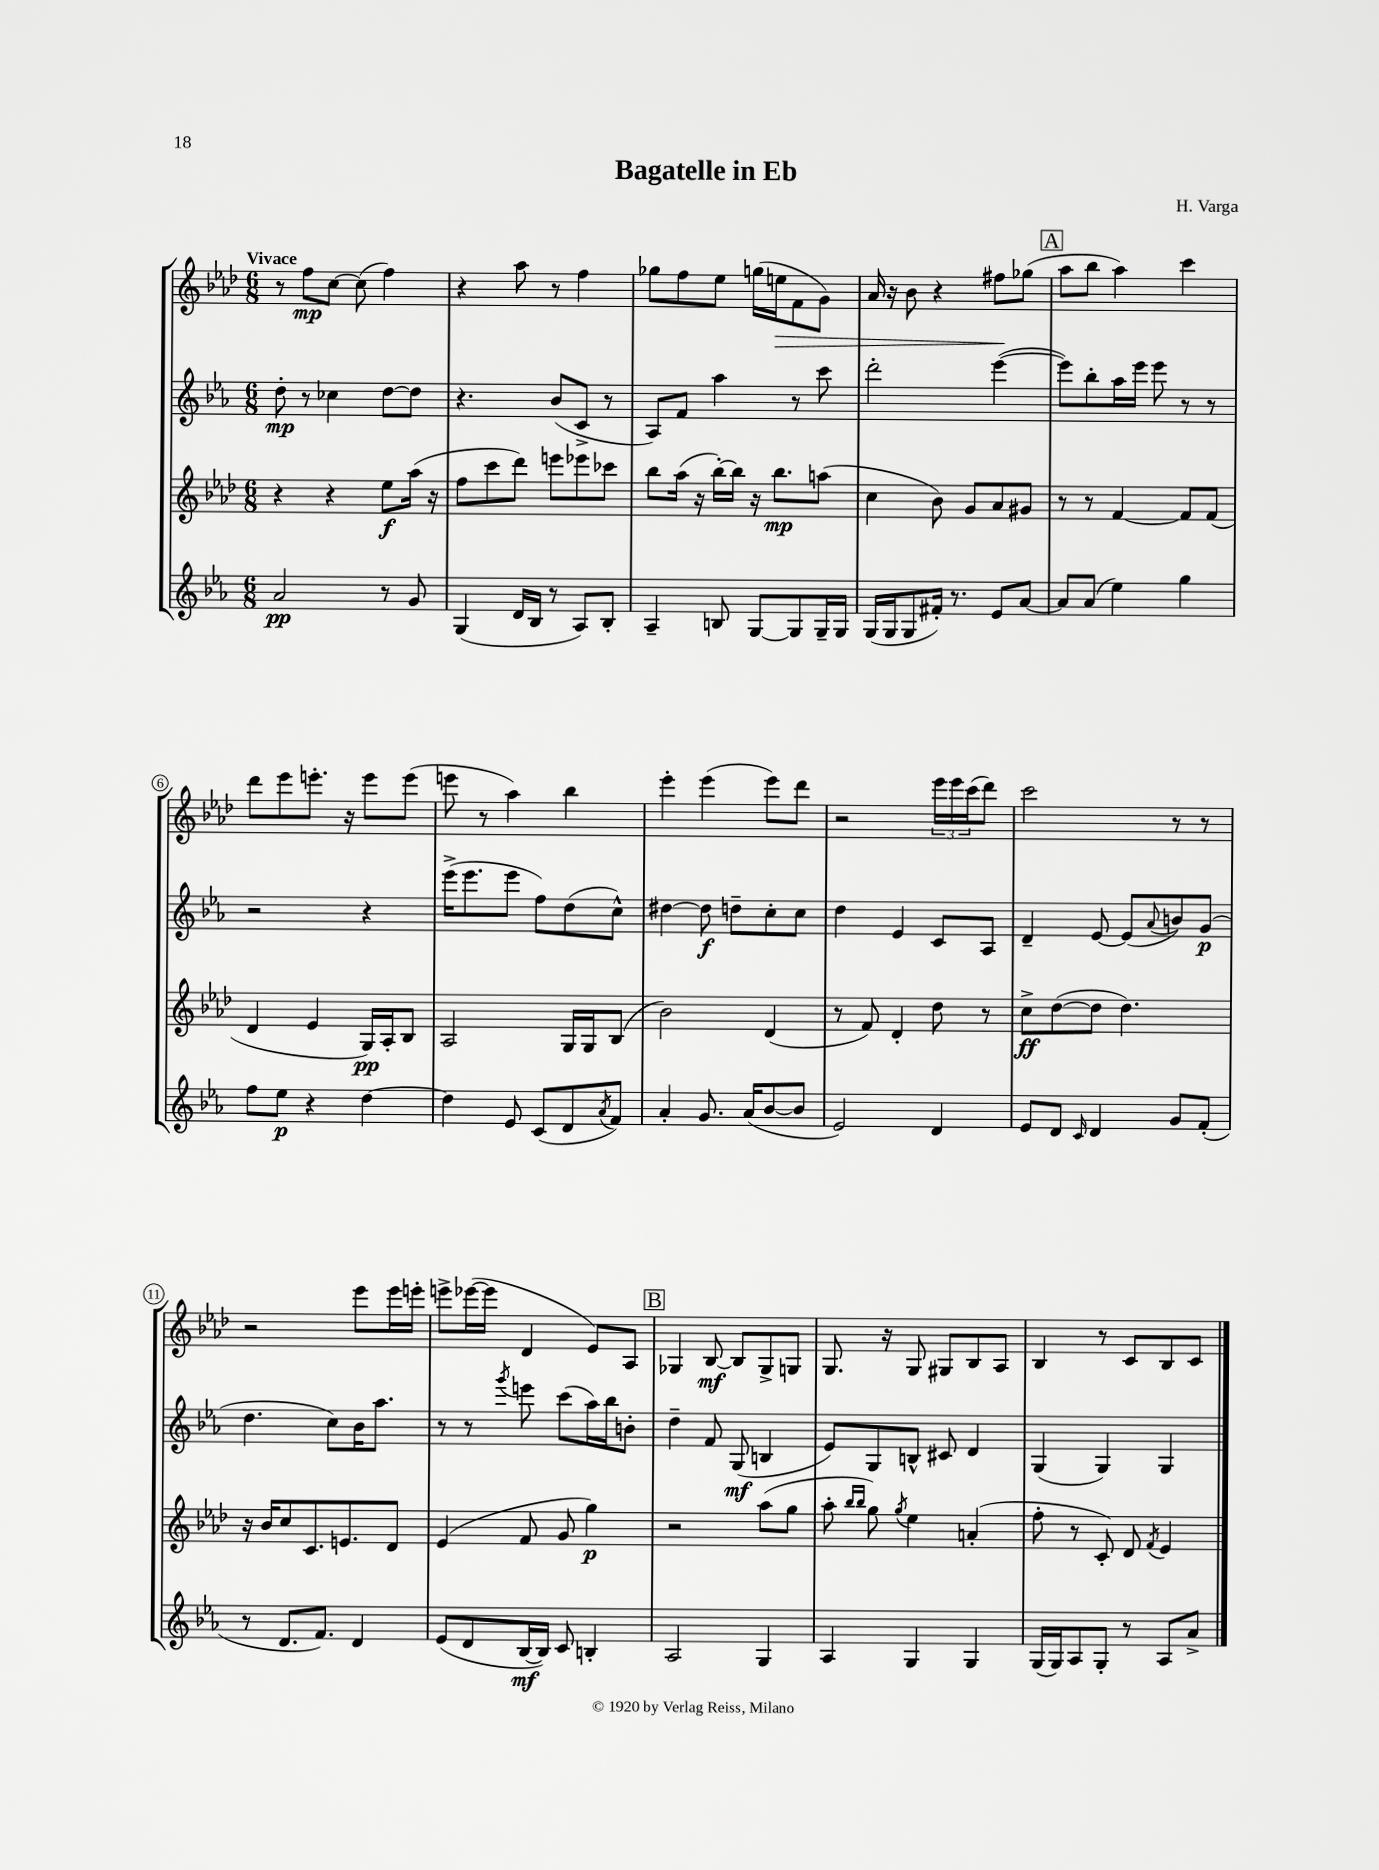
\header { title = "Bagatelle in Eb" composer = "H. Varga" }
<<
\new StaffGroup <<
\new Staff = "s0" {
    \clef treble \key aes \major \numericTimeSignature \time 6/8 \tempo "Vivace"
    r8 f''8\mp c''8~ c''8( f''4) |
    r4 aes''8 r8 f''4 |
    ges''8 f''8 ees''8 g''16( e''16\> f'8 g'8) |
    aes'16 r16 bes'8 r4 fis''8\! ges''8( |
    \mark \markup { \box "A" } aes''8 bes''8 aes''4) c'''4 |
    des'''8 ees'''8 e'''8.-. r16 e'''8 e'''8( |
    e'''8 r8 aes''4) bes''4 |
    ees'''4-. ees'''4( ees'''8) des'''8 |
    r2 \tuplet 3/2 { ees'''16 ees'''16 c'''16( } des'''8) |
    c'''2 r8 r8 |
    r2 ees'''8 ees'''16 e'''16-. |
    e'''8-> ees'''16~( ees'''16 des'4 ees'8) aes8 |
    \mark \markup { \box "B" } ges4 bes8~\mf bes8 ges8-> g8 |
    g8. r16 g8 gis8 bes8 aes8 |
    bes4 r8 c'8 bes8 c'8 \bar "|." |
}
\new Staff = "s1" {
    \clef treble \key ees \major \numericTimeSignature \time 6/8
    d''8-.\mp r8 ces''4 d''8~ d''8 |
    r4. bes'8( c'8-> r8 |
    aes8) f'8 aes''4 r8 c'''8 |
    d'''2-. ees'''4~( |
    \mark \markup { \box "A" } ees'''8) bes''8-. aes''16 ees'''16 ees'''8 r8 r8 |
    r2 r4 |
    ees'''16->( ees'''8. ees'''8 f''8) d''8( c''8-^) |
    dis''4~ dis''8\f d''8-- c''8-. c''8 |
    d''4 ees'4 c'8 aes8 |
    d'4-- ees'8~ ees'8( \appoggiatura { aes'8 } b'8) g'8\p( |
    d''4. c''8) bes'16 aes''8. |
    r8 r8 \acciaccatura { g'''8 } e'''8 c'''8( aes''16) bes''16 b'8-. |
    \mark \markup { \box "B" } d''4-- f'8 g8\mf( b4 |
    ees'8) g8 b8-^ cis'8 d'4 |
    g4( g4) g4 \bar "|." |
}
\new Staff = "s2" {
    \clef treble \key aes \major \numericTimeSignature \time 6/8
    r4 r4 ees''8\f aes''16( r16 |
    f''8 c'''8 des'''8) e'''8 ees'''8 ces'''8 |
    bes''8 aes''16( r16 bes''16~-.) bes''16 r16 bes''8.\mp a''8( |
    c''4 bes'8) g'8 aes'8 gis'8 |
    \mark \markup { \box "A" } r8 r8 f'4~ f'8 f'8( |
    des'4 ees'4 g16\pp) aes16-. bes8 |
    aes2 g16 g16 bes8( |
    bes'2) des'4( |
    r8 f'8) des'4-. des''8 r8 |
    c''8->\ff des''8~( des''8 des''4.) |
    r16 bes'16 c''8 c'8. e'8. des'8 |
    ees'4( f'8 g'8 g''4\p) |
    \mark \markup { \box "B" } r2 aes''8( g''8 |
    aes''8-. \grace { bes''16 bes''16 } g''8) \acciaccatura { g''8 } ees''4 a'4-.( |
    f''8-. r8 c'8-.) des'8 \acciaccatura { f'8 } ees'4 \bar "|." |
}
\new Staff = "s3" {
    \clef treble \key ees \major \numericTimeSignature \time 6/8
    aes'2\pp r8 g'8 |
    g4( d'16 bes16 r8 aes8) bes8-. |
    aes4-- b8 g8~ g8 g16-- g16 |
    g16( g16 g8 fis'16-.) r8. ees'8 aes'8~ |
    \mark \markup { \box "A" } aes'8 aes'8( ees''4) g''4 |
    f''8 ees''8\p r4 d''4~ |
    d''4 ees'8 c'8( d'8 \acciaccatura { aes'8 } f'8) |
    aes'4-. g'8. aes'16( bes'8~ bes'8 |
    ees'2) d'4 |
    ees'8 d'8 \grace { c'16 } d'4 g'8 f'8-.( |
    r8 d'8. f'8.) d'4 |
    ees'8( d'8 bes16~\mf bes16) c'8 b4-. |
    \mark \markup { \box "B" } aes2 g4 |
    aes4 g4 g4 |
    g16( g16) aes8 g8-. r8 aes8 aes'8-> \bar "|." |
}
>>
>>
\layout { \context { \Score \override BarNumber.stencil = #(make-stencil-circler 0.1 0.3 ly:text-interface::print) } }
